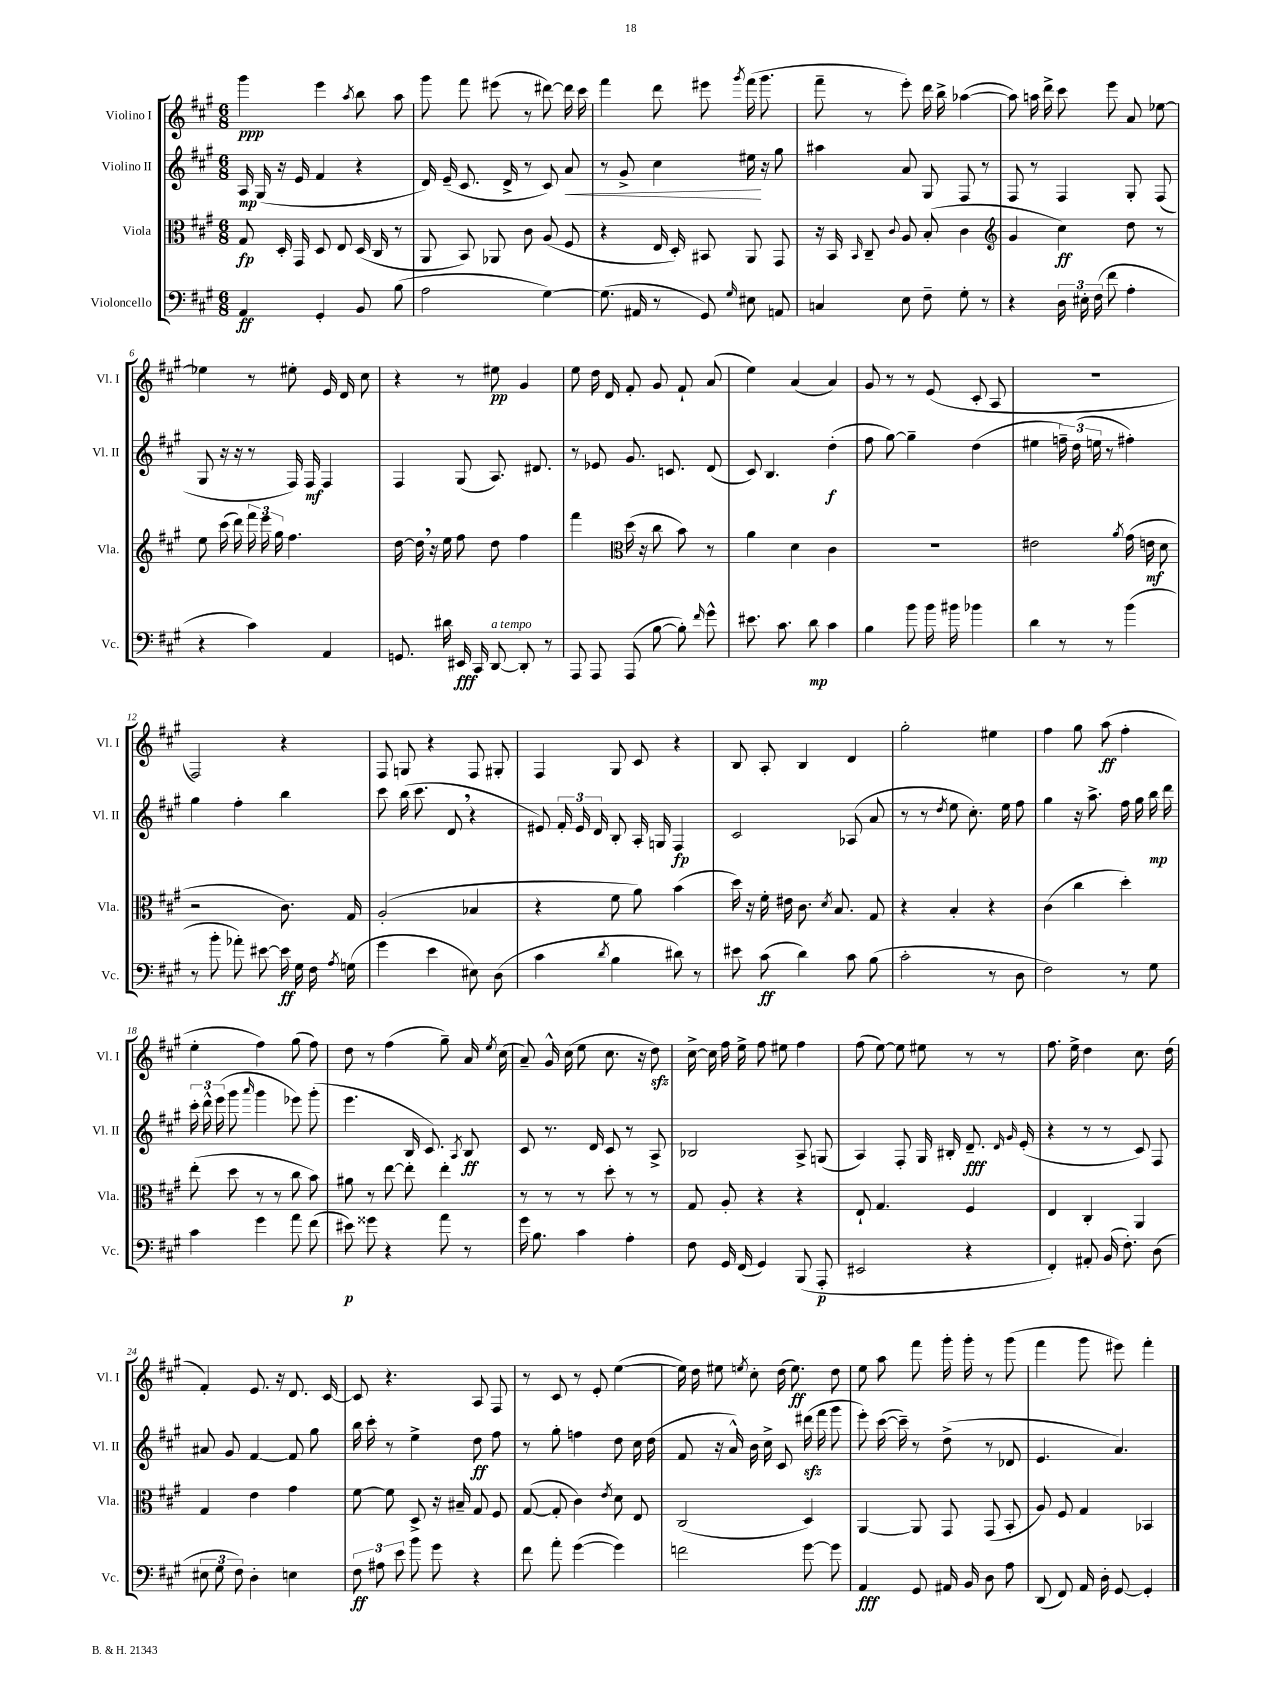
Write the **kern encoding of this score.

**kern	**kern	**kern	**kern
*staff4	*staff3	*staff2	*staff1
*clefF4	*clefC3	*clefG2	*clefG2
*k[f#c#g#]	*k[f#c#g#]	*k[f#c#g#]	*k[f#c#g#]
*M6/8	*M6/8	*M6/8	*M6/8
4AA	8G#	16A	4ggg#
.	.	(16G#	.
.	16D'	16r	.
.	16GG#	16e	.
4GG#'	8D	4f#	4eee
.	8E	.	.
.	.	.	8qaa
8BB	(16D	4r	8bb
.	16C#	.	.
(8B	8r	.	8aa
=	=	=	=
2A	8AA	16d)	8ggg#
.	.	(16e~	.
.	8BB)	8.c#	8fff#
.	8AA-	.	(8eee#
.	.	16d^	.
.	8c#	8r	8r
[4G#)	(8A	8c#)	[8ddd#)
.	8F#	8a	16ddd#]
.	.	.	16ccc#
=	=	=	=
(8.G#]	4r	8r	4fff#
.	.	8g#^	.
16AA#	.	.	.
8r	16E	4cc#	8ddd
.	16D')	.	.
8GG#)	8BB#	.	8eee#
16qqG#	.	.	8qggg#
8E#	8AA	16ee#	(16fff#
.	.	16r	8.ggg#
8AA	8GG#	8gg#	.
=	=	=	=
4C	16r	4aa#	8fff#~
.	16BB	.	.
.	16qqBB	.	.
.	8C#~	.	8r
.	8qqc#	.	.
8E	8A	8a	8eee')
8F#~	(8B'	8G#	16ddd
.	.	.	16bb^
8G#'	4c#	8F#	([4aa-
8r	.	8r	.
=	=	=	=
*	*clefG2	*	*
4r	4g#	8F#	8aa-])
.	.	8r	16aa
.	.	.	16ddd^
24D	4cc#)	4F#	8ccc#
24E#'	.	.	.
(24F#	.	.	.
8f#	.	.	8eee
4A'	8dd	8G#'	8a
.	8r	(8F#	[8ee-
=	=	=	=
4r	8ee	8G#	4ee-]
.	(16ccc#	16r	.
.	16ddd)	16r	.
4c#)	24fff#	8r	8r
.	24eee	.	.
.	24gg#	.	.
.	4.ff#	16F#)	8ee#'
.	.	16F#	.
4AA	.	4F#	16e
.	.	.	16d
.	.	.	8cc#
=	=	=	=
8.GG	[16dd	4F#	4r
.	16dd]	.	.
.	16r	.	.
16d#	16ee	.	.
16EE#	8ff#	(8G#	8r
16CC#	.	.	.
[8DD	8dd	8.A)	8ee#
8DD']	4ff#	.	4g#
.	.	8.d#	.
8r	.	.	.
=	=	=	=
8AAA	4fff#	8r	8ee
8AAA	.	8e-	16dd
.	.	.	16d
*	*clefC3	*	*
(8AAA	(16dd	8.g#	8f#'
.	16r	.	.
[8B	8cc#	.	8g#
.	.	8.c	.
8B'])	8b)	.	8f#`
16qqf#	.	.	.
8g#^^	8r	(8d	(8a
=	=	=	=
8.e#	4a	8c#)	4ee)
.	.	4.B	.
8.c#	.	.	.
.	4d	.	(4a
8d	.	.	.
4c#	4c#	(4dd'	4a)
=	=	=	=
4B	2.r	8ff#	8g#
.	.	[8gg#)	8r
8b	.	4gg#~]	8r
16b	.	.	(8e
16b#	.	.	.
4b-	.	(4dd	8c#'
.	.	.	8A
=	=	=	=
4d	2e#	4ee#	2.r
8r	.	24ff~)	.
.	.	(24dd	.
.	.	24ee	.
8r	.	8r	.
.	8qa	.	.
(4b	(16g#	4ff#')	.
.	16e	.	.
.	8d	.	.
=	=	=	=
8r	2r	4gg#	2F#)
8b'	.	.	.
8a-')	.	4ff#'	.
[8e#	.	.	.
16e#]	8.c#)	4bb	4r
16G#	.	.	.
16F#	.	.	.
8qA	.	.	.
(16G	16G#	.	.
=	=	=	=
4g#	(2A'	8ccc#	8F#
.	.	(16bb	8G
.	.	8.ccc#	.
4e	.	.	4r
.	.	8d	.
8E#)	4B-	4r	8F#
(8D	.	.	8G#'
=	=	=	=
4c#	4r	8e#)	4F#
.	.	24f#'	.
.	.	24e#	.
.	.	24d	.
8qd	.	.	.
4B	8f#	8B'	8G#
.	8a)	16A'	8c#
.	.	16G	.
8d#)	(4b	4F#	4r
8r	.	.	.
=	=	=	=
8e#	16dd)	2c#	8B
.	16r	.	.
(8c#	16f#'	.	8A'
.	16e#	.	.
4d)	8.c#	.	4B
.	8qd	.	.
.	8.B	.	.
8c#	.	(8A-	4d
(8B	8G#	8a	.
=	=	=	=
2c#'	4r	8r	2gg#'
.	.	8r	.
.	.	8qdd	.
.	4B'	8ee	.
.	.	8.cc#')	.
8r	4r	.	4ee#
.	.	16ee	.
8D	.	8ff#	.
=	=	=	=
2F#)	(4c#	4gg#	4ff#
.	4cc#	16r	8gg#
.	.	8.aa^	.
.	.	.	(8aa
8r	4dd')	16ff#	4ff#'
.	.	16gg#	.
8G#	.	16bb	.
.	.	16ddd	.
=	=	=	=
4c#	(8ee'	24ccc#'	4ee'
.	.	24ddd^^	.
.	.	(24eee	.
.	8dd	8ggg#	.
.	.	16qqaaa	.
4g#	8r	4ggg#	4ff#)
.	8r	.	.
8a	8cc#	8eee-)	(8gg#
(8f#	8b)	(8ggg#'	8ff#)
=	=	=	=
8e#)	8a#	4.eee	8dd
8g##	8r	.	8r
4r	[8ee	.	(4ff#
.	8ee']	16B	.
.	.	8.c#)	.
8a	4ee'	.	8gg#~)
.	.	8qA	.
8r	.	8B	16a
.	.	.	8qee
.	.	.	(16cc#
=	=	=	=
16g#	8r	8c#	8a~)
8.B	.	.	.
.	8r	8.r	16g#^^
.	.	.	(16cc#
4c#	8r	.	8ee
.	.	16d	.
.	8dd'	8c#	8.cc#
4A'	8r	8r	.
.	.	.	16r
.	8r	8A^	8dd)
=	=	=	=
8F#	8G#	2B-	[16cc#^
.	.	.	16cc#]
16GG#	8A'	.	16ff#
(16FF#	.	.	16ee^
4GG#)	4r	.	8ff#
.	.	.	8ee#
(8BBB	4r	8A^	4ff#
8AAA'	.	(8G	.
=	=	=	=
2EE#	8E`	4A)	(8ff#
.	4.G#	.	[8ee)
.	.	8F#'	8ee]
.	.	16G#	8ee#
.	.	16B#'	.
4r	4F#	8.d~	8r
.	.	.	8r
.	.	16qqd	.
.	.	16qqg#	.
.	.	(16e'	.
=	=	=	=
4FF#')	4E	4r	8.ff#
.	.	.	16ee^
8AA#'	4C#'	8r	4dd
(16BB	.	8r	.
8.F#')	.	.	.
.	4AA	8c#)	8.cc#
(8D	.	8F#	.
.	.	.	(16dd
=	=	=	=
12E#	4G#	8a#	4f#')
12G#	.	.	.
.	.	8g#	.
12F#)	.	.	.
4D'	4e	[4f#	8.e
.	.	.	16r
4E	4g#	8f#]	8.d
.	.	8gg#	.
.	.	.	[16c#
=	=	=	=
12F#	[8f#	16bb	8c#]
.	.	16ccc#'	.
12A#	.	.	.
.	8f#]	8r	4.r
12e	.	.	.
8b	8D^	4ee^	.
8g#	16r	.	.
.	16B#~	.	.
4r	8G#	8dd	8A
.	8F#	8ff#	8F#
=	=	=	=
8f#	([8G#	8r	8r
8a'	8G#']	8gg#'	8c#
([4g#	4c#)	4ff	8r
.	.	.	8e'
.	8qe	.	.
4g#])	8d	8dd	([4ee
.	8E	16cc#	.
.	.	(16dd	.
=	=	=	=
2f	(2C#	8f#	16ee])
.	.	.	16dd
.	.	16r	8ee#
.	.	16a^^)	.
.	.	.	8qee
.	.	16b	8cc#'
.	.	16cc#^	.
.	.	8c#	(16dd
.	.	.	8.ee)
[8g#	4D)	(16ddd#	.
.	.	16fff#	.
8g#]	.	8ggg#	8dd
=	=	=	=
4AA	[4AA	8eee')	8ee
.	.	([16ccc#	8aa
.	.	16ccc#~])	.
8GG#	8AA]	8r	8fff#
16AA#	8GG#	(8dd^	16ggg#'
16BB	.	.	16ggg#'
8D	(8GG#	8r	8r
8A	8BB'	8d-	(8ggg#
=	=	=	=
(8DD	8A)	4.e	4fff#
8FF#)	8F#	.	.
16AA	4G#	.	8ggg#
16D'	.	.	.
[8GG#	.	4.a)	8eee#)
4GG#']	4BB-	.	4fff#'
==	==	==	==
*-	*-	*-	*-
